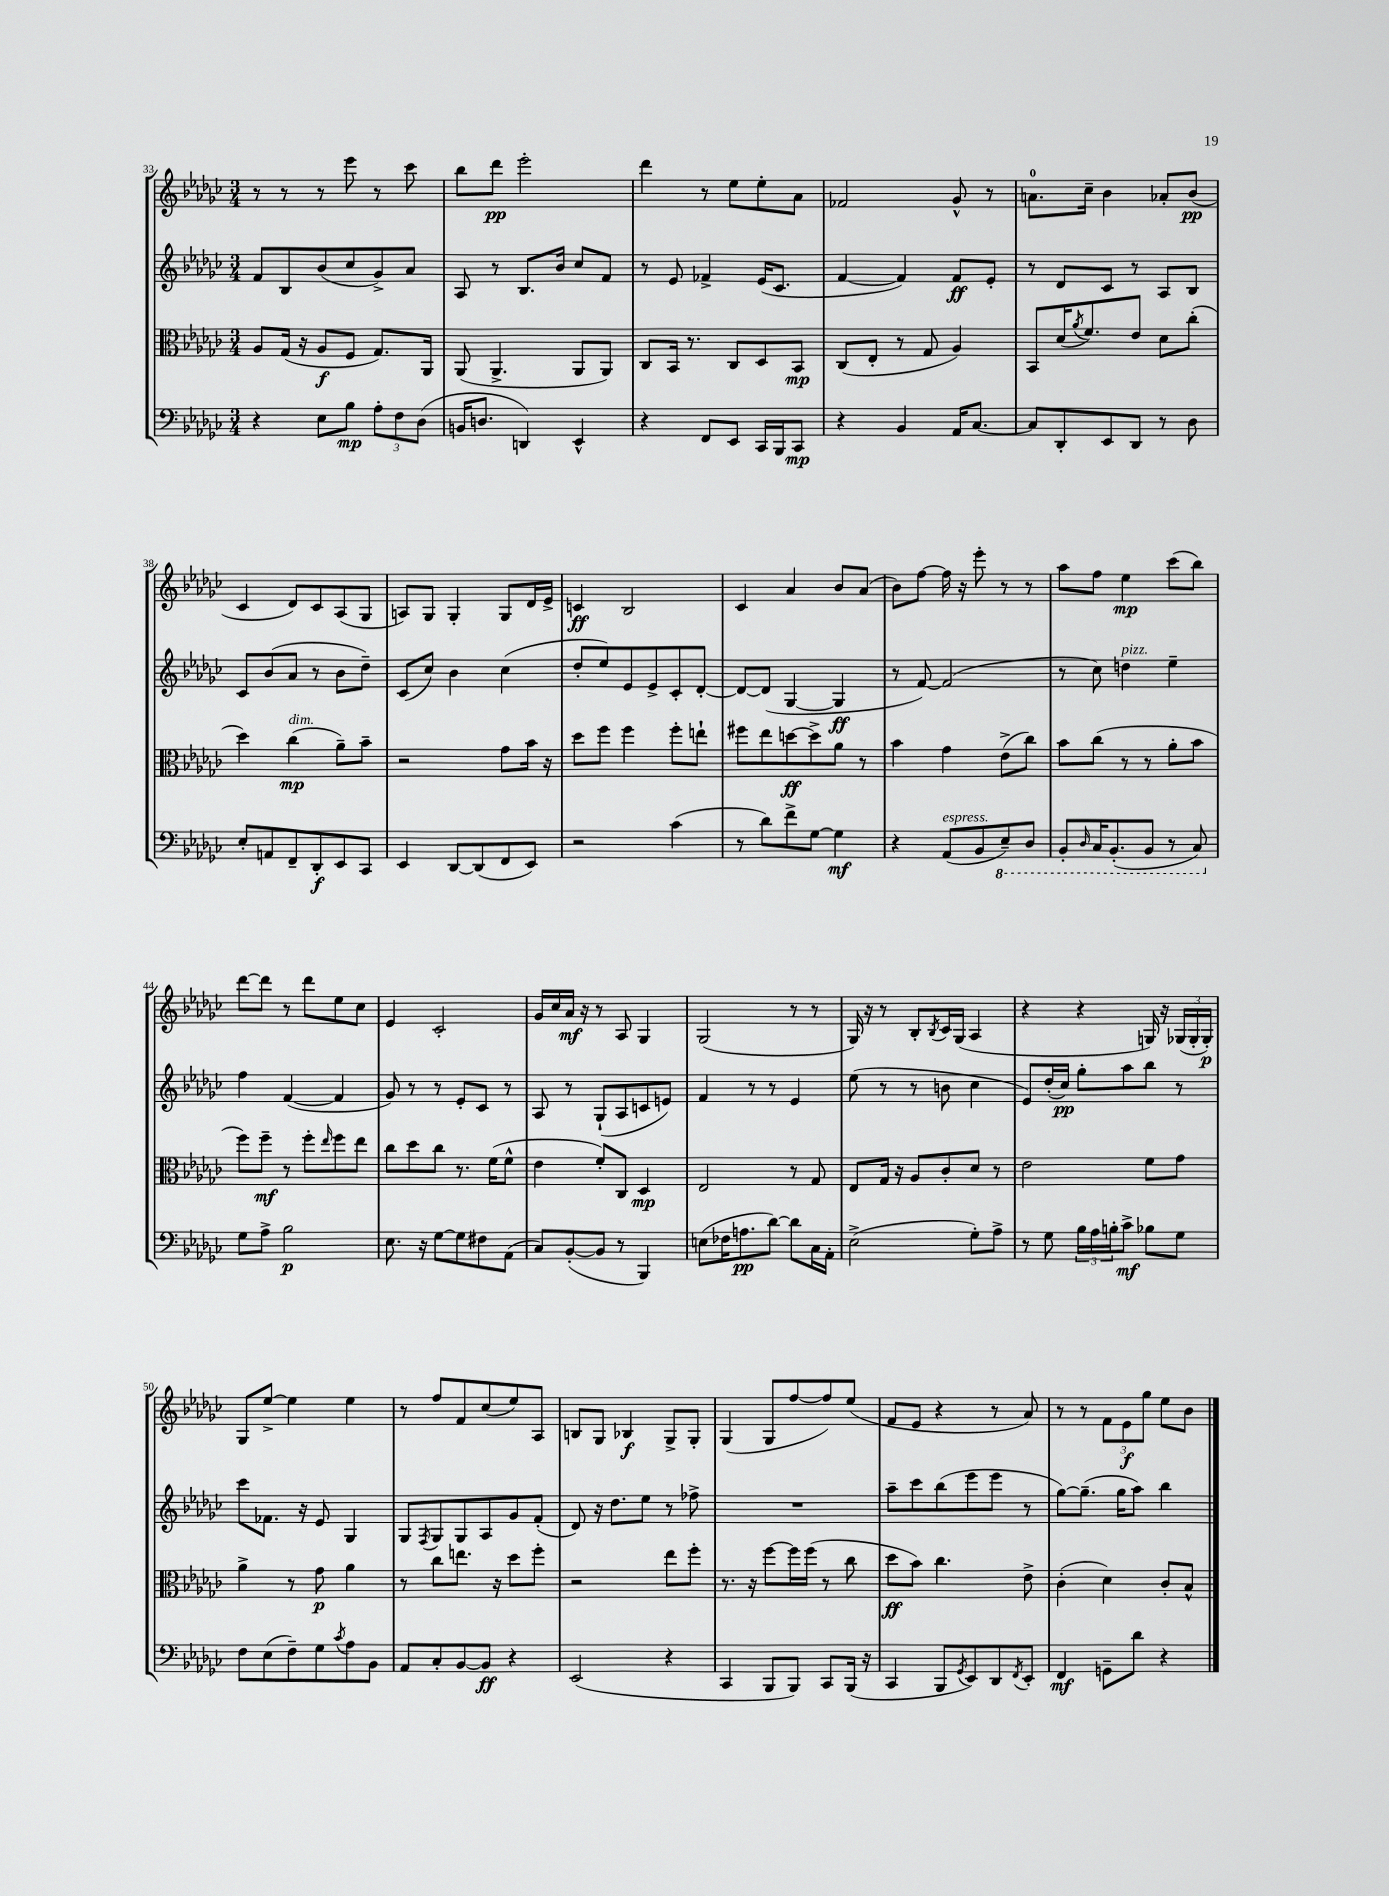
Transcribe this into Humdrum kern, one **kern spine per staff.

**kern	**kern	**kern	**kern
*staff4	*staff3	*staff2	*staff1
*clefF4	*clefC3	*clefG2	*clefG2
*k[b-e-a-d-g-c-]	*k[b-e-a-d-g-c-]	*k[b-e-a-d-g-c-]	*k[b-e-a-d-g-c-]
*M3/4	*M3/4	*M3/4	*M3/4
4r	8A-	8f	8r
.	(16G-	8B-	8r
.	16r	.	.
8E-	8A-	(8b-	8r
8B-	8F	8cc-	8eee-
12A-'	8.G-)	8g-^)	8r
12F	.	.	.
.	.	8a-	8ccc-
(12D-	.	.	.
.	16AA-	.	.
=	=	=	=
16BB	(8AA-	8A-	8bb-
8.D	.	.	.
.	4.AA-^	8r	8ddd-
4DD)	.	8.B-	2eee-'
.	.	16b-	.
4EE-^^	8AA-	8cc-	.
.	8AA-)	8f	.
=	=	=	=
4r	8C-	8r	4ddd-
.	16BB-	8e-	.
.	8.r	.	.
8FF	.	4f-^	8r
8EE-	8C-	.	8ee-
16CC-	8D-	(16e-	8ee-'
16BBB-	.	8.c-	.
8CC-	8BB-	.	8a-
=	=	=	=
4r	(8C-	[4f	2f-
.	8E-'	.	.
4BB-	8r	4f])	.
.	8G-	.	.
16AA-	4A-)	8f	8g-^^
[8.C-	.	.	.
.	.	8e-'	8r
=	=	=	=
8C-]	8BB-	8r	8.a
8DD-'	(16d-	8d-	.
.	8qa-	.	.
.	8.f)	.	16cc-~
8EE-	.	8c-	4b-
8DD-	8e-	8r	.
8r	8d-	8A-	8a-'
8D-	(8cc-'	8B-	(8b-
=	=	=	=
8E-'	4dd-)	8c-	4c-
8AA	.	(8b-	.
8FF~	(4cc-	8a-	8d-)
8DD-'	.	8r	8c-
8EE-	8a-~)	8b-	(8A-
8CC-	8b-~	8dd-~)	8G-
=	=	=	=
4EE-	2r	(8c-	8A)
.	.	8cc-)	8G-
[8DD-	.	4b-	4G-'
(8DD-]	.	.	.
8FF	8g-	(4cc-	8G-
8EE-)	16b-	.	16d-
.	16r	.	16e-^
=	=	=	=
2r	8dd-	8dd-'	4c
.	8ff	8ee-)	.
.	4ff	8e-	2B-
.	.	8e-^	.
(4c-	8ff'	8c-'	.
.	8ee`	[8d-'	.
=	=	=	=
8r	8ff#	8d-_	4c-
8d-)	8ee-	(8d-]	.
8f^	[8dd	[4G-	4a-
[8G-	8dd^]	.	.
4G-]	8a-	4G-]	8b-
.	8r	.	(8a-
=	=	=	=
4r	4b-	8r	8b-)
.	.	[8f)	[8ff
(8AA-	4g-	(2f]	16ff]
.	.	.	16r
8BB-	.	.	8eee-'
8EE-~)	(8e-^	.	8r
8DD-	8cc-)	.	8r
=	=	=	=
8BBB-'	8b-	8r	8aa-
16qqDD-	.	.	.
16CC-	(8cc-	8cc-)	8ff
(8.BBB-'	.	.	.
.	8r	4dd	4ee-
8BBB-	8r	.	.
8r	8a-'	4ee-~	(8ccc-
8CC-)	8b-	.	8bb-)
=	=	=	=
8G-	8ff)	4ff	[8ddd-
8A-^	8ff~	.	8ddd-]
2B-	8r	([4f	8r
.	8ff'	.	8ddd-
.	16qqee-	.	.
.	8ff	4f]	8ee-
.	8ee-	.	8cc-
=	=	=	=
8.E-	8cc-	8g-)	4e-
.	8dd-	8r	.
16r	.	.	.
[8G-	8cc-	8r	2c-'
8G-]	8.r	8e-'	.
8F#	.	8c-	.
.	(16f	.	.
(8AA-	8f^^	8r	.
=	=	=	=
8C-)	4e-	8A-	16g-
.	.	.	16cc-
([8BB-'	.	8r	16a-
.	.	.	16r
8BB-]	8f')	(8G-`	8r
8r	8C-	8A-	8A-
4BBB-)	4D-	8c	4G-
.	.	8e)	.
=	=	=	=
(8E	2E-	4f	(2G-
16F-	.	.	.
8.A	.	.	.
.	.	8r	.
[8d-)	.	8r	.
8d-]	8r	4e-	8r
16C-	8G-	.	8r
16AA-'	.	.	.
=	=	=	=
(2E-^	8E-	(8ee-	16G-)
.	.	.	16r
.	16G-	8r	8r
.	16r	.	.
.	8A-	8r	8B-'
.	.	.	8qB-
.	8c-'	8b	16c-
.	.	.	(16G-
8G-')	8d-	4cc-	4A-
8A-^	8r	.	.
=	=	=	=
8r	2e-	8e-)	4r
8G-	.	(16dd-'	.
.	.	16cc-)	.
24B-	.	8gg-'	4r
24A-	.	.	.
24B'	.	.	.
8c-^	.	8aa-	.
8B-	8f	8bb-	16G)
.	.	.	16r
8G-	8g-	8r	(24G-
.	.	.	24G-'
.	.	.	24G-')
=	=	=	=
8F	4a-^	8ccc-	8G-
(8E-	.	8.f-	[8ee-^
8F~)	8r	.	4ee-]
.	.	16r	.
8G-	8g-	8e-	.
8qc-	.	.	.
8A-	4a-	4G-	4ee-
8BB-	.	.	.
=	=	=	=
8AA-	8r	8G-	8r
.	.	8qF	.
8C-'	8cc-	8G-	8ff
[8BB-	8.ee	8G-	8f
8BB-]	.	8A-	(8cc-
.	16r	.	.
4r	8dd-	8g-	8ee-)
.	8ff'	(8f'	8A-
=	=	=	=
(2EE-	2r	8d-)	8B
.	.	16r	8G-
.	.	8.dd-	.
.	.	.	4B-
.	.	8ee-	.
4r	8ee-	8r	8G-^
.	8ff'	8ff-^	8G-'
=	=	=	=
4CC-	8.r	2.r	(4G-
.	16r	.	.
8BBB-	[8ff	.	8G-
8BBB-)	16ff]	.	[8ff
.	(16ff	.	.
8CC-	8r	.	8ff])
(16BBB-	8cc-	.	(8ee-
16r	.	.	.
=	=	=	=
4CC-	8dd-	8aa-~	8f
.	8b-)	8ccc-	8e-
8BBB-	4.cc-	(8bb-	4r
8qGG-	.	.	.
8EE-)	.	8eee-	.
8DD-	.	8eee-	8r
8qFF	.	.	.
8EE-'	8e-^	8r	8a-)
=	=	=	=
4FF	(4c-'	[8gg-)	8r
.	.	(8.gg-~]	8r
8GG~	4d-)	.	12f
.	.	16gg-	.
.	.	.	12e-
8d-	.	8aa-)	.
.	.	.	12gg-
4r	8c-'	4bb-	8ee-
.	8B-^^	.	8b-
==	==	==	==
*-	*-	*-	*-
